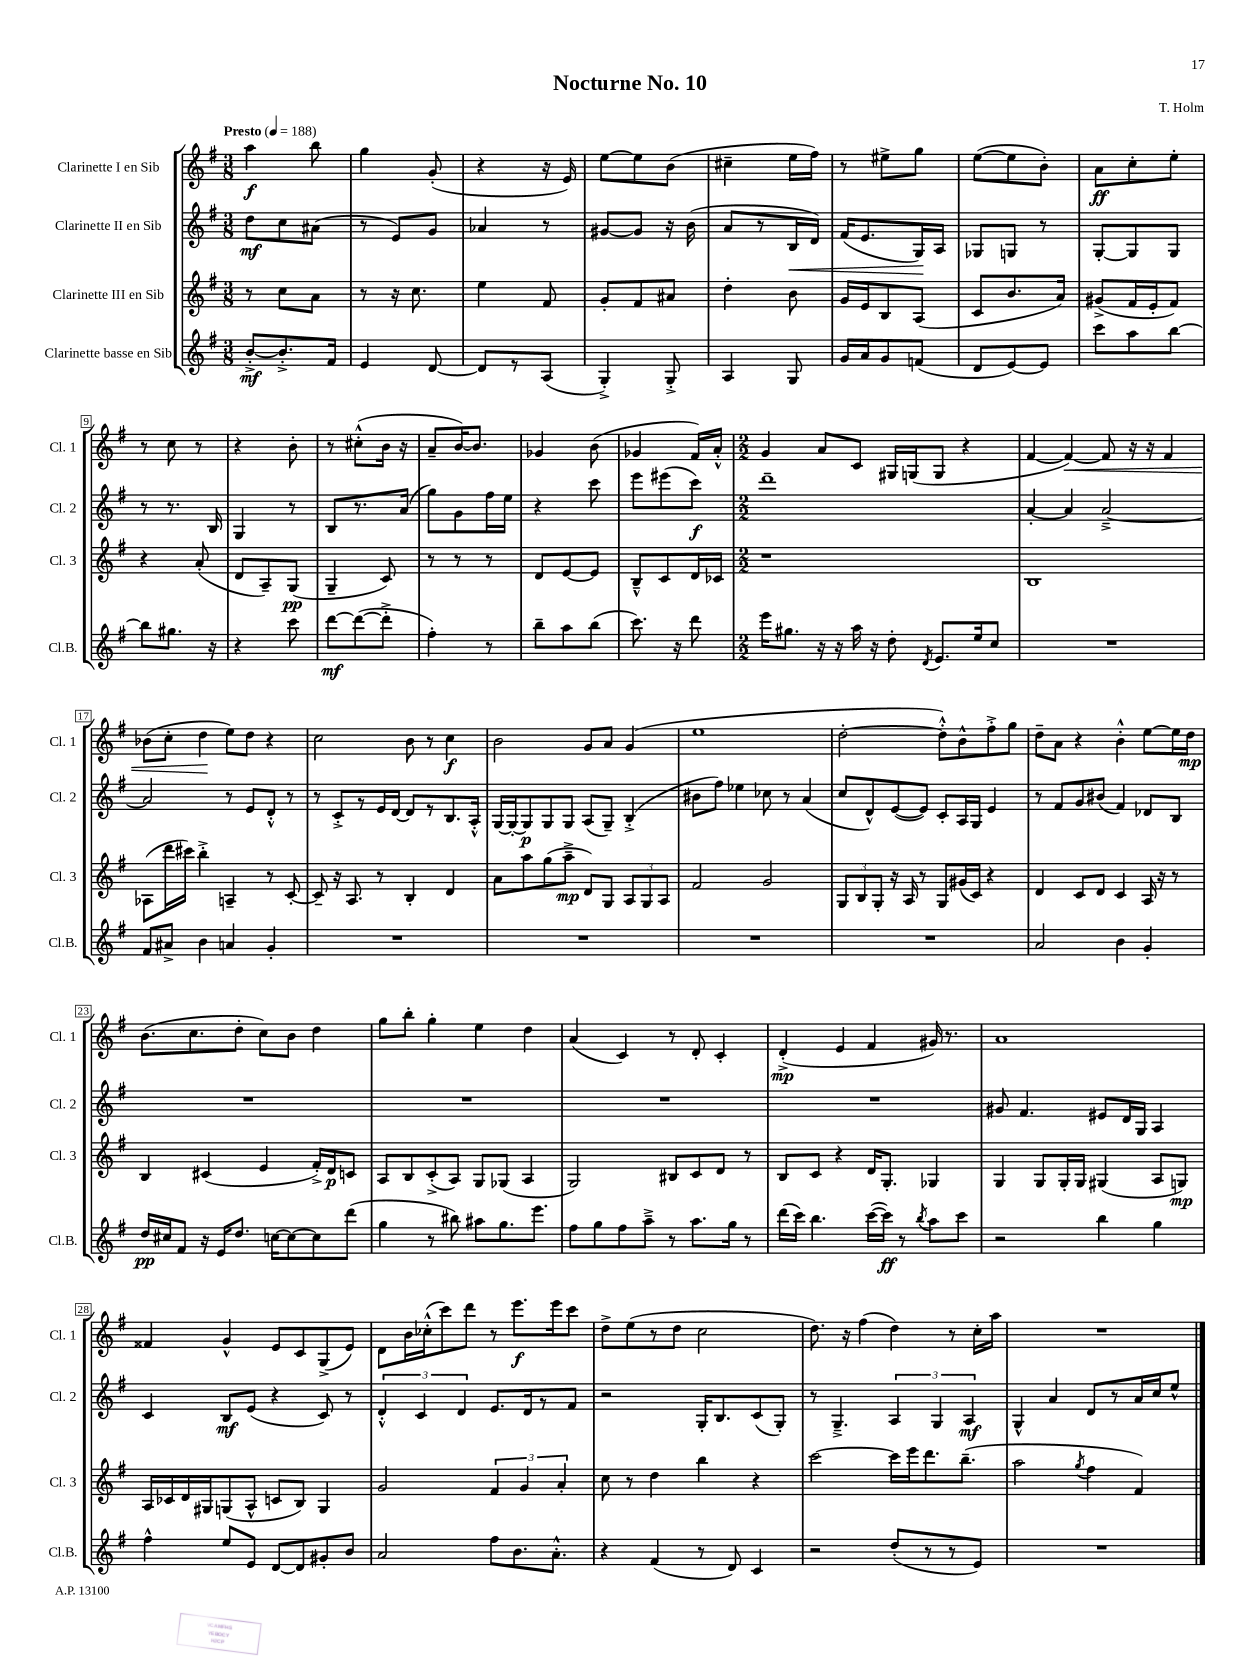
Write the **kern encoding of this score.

**kern	**kern	**kern	**kern
*staff4	*staff3	*staff2	*staff1
*clefG2	*clefG2	*clefG2	*clefG2
*k[f#]	*k[f#]	*k[f#]	*k[f#]
*M3/8	*M3/8	*M3/8	*M3/8
*MM188	*MM188	*MM188	*MM188
[8b'^	8r	8dd	4aa
8.b'^]	8cc	8cc	.
.	8a	(8a#	8bb
16f#	.	.	.
=	=	=	=
4e	8r	8r	4gg
.	16r	8e)	.
.	8.cc	.	.
[8d	.	8g	(8g'
=	=	=	=
8d]	4ee	4a-	4r
8r	.	.	.
(8A	8f#	8r	16r
.	.	.	16e)
=	=	=	=
4G'^)	8g'	[8g#	[8ee
.	8f#	8g#]	8ee]
8G'^	8a#	16r	(8b
.	.	(16b	.
=	=	=	=
4A	4dd'	8a	4cc#~
.	.	8r	.
8G	8b	16B	16ee
.	.	16d)	16ff#)
=	=	=	=
16g	16g	(16f#	8r
16a	16e	8.e	.
8g	8B	.	8ee#^
(8f	(8A	16G)	8gg
.	.	16A	.
=	=	=	=
8d	8c	8G-	([8ee
[8e)	8.b	8G	8ee]
8e]	.	8r	8b')
.	16a)	.	.
=	=	=	=
8ccc	(8g#^	[8G'	8a
8aa	16f#	8G]	8cc'
.	16e'	.	.
[8bb	8f#)	8G	8ee'
=	=	=	=
8bb]	4r	8r	8r
8.gg#	.	8.r	8cc
.	(8a'	.	8r
16r	.	16B	.
=	=	=	=
4r	8d	4G	4r
.	8A~)	.	.
8ccc	(8G	8r	8b'
=	=	=	=
[8ddd	4G~	8B	8r
(8ddd_	.	8.r	(8cc#'^^
8ddd'^]	8c)	.	16b
.	.	(16a	16r
=	=	=	=
4ff#')	8r	8gg)	8a~
.	8r	8g	[16b)
.	.	.	8.b]
8r	8r	16ff#	.
.	.	16ee	.
=	=	=	=
8bb~	8d	4r	4g-
8aa	[8e	.	.
(8bb	8e]	8ccc	(8b
=	=	=	=
8.ccc)	8B~^^	8eee	4g-
.	8c	(8eee#	.
16r	.	.	.
8ddd	16d	8ccc)	16f#)
.	16c-	.	16a'^^
=	=	=	=
*M2/2	*M2/2	*M2/2	*M2/2
16eee	1r	1ddd~	4g
8.gg#	.	.	.
16r	.	.	8a
16r	.	.	.
16aa	.	.	8c
16r	.	.	.
8dd'	.	.	16G#
.	.	.	(16G
8qd	.	.	.
8.e	.	.	8G
.	.	.	4r
16ee	.	.	.
8cc	.	.	.
=	=	=	=
1r	1B	[4a'	[4f#
.	.	4a]	4f#_)
.	.	[2a~^	8f#]
.	.	.	16r
.	.	.	16r
.	.	.	4f#
=	=	=	=
8f#	(8A-	2a]	(8b-
8a#^	16ddd	.	8cc'
.	16ccc#)	.	.
4b	4bb'^	.	4dd
4a	4A~	8r	8ee)
.	.	8e	8dd
4g'	8r	8d'^^	4r
.	[8c'	8r	.
=	=	=	=
1r	8c~]	8r	2cc
.	16r	8c'^	.
.	8.A	.	.
.	.	8r	.
.	8r	16e	.
.	.	[16d	.
.	4B'	8d]	8b
.	.	8r	8r
.	4d	8.B	4cc
.	.	16A'^^	.
=	=	=	=
1r	8a	[16G	2b
.	.	16G'_	.
.	8aa	8G]	.
.	(8gg	8G	.
.	8aa~^	8G	.
.	8d)	(8A	8g
.	8G	8G~)	8a
.	12A	(4B'^	(4g
.	12G	.	.
.	12A	.	.
=	=	=	=
1r	2f#	8b#	1ee
.	.	8ff#)	.
.	.	4ee-	.
.	2g	8cc-	.
.	.	8r	.
.	.	(4a	.
=	=	=	=
1r	12G	8cc	[2dd'
.	12B	.	.
.	.	8d^^)	.
.	12G'	.	.
.	16r	([8e	.
.	16A	.	.
.	8r	8e])	.
.	8G	8c'	8dd'^^])
.	(16g#	16A	8b^^
.	16c)	16G	.
.	4r	4e	8ff#'^
.	.	.	8gg
=	=	=	=
2a	4d	8r	8dd~
.	.	8f#	8a
.	8c	8g	4r
.	8d	(8b#	.
4b	4c	4f#)	4b'^^
4g'	16A	8d-	[8ee
.	16r	.	.
.	8r	8B	16ee]
.	.	.	16dd
=	=	=	=
16dd	4B	1r	(8.b
16cc#	.	.	.
8f#	.	.	.
.	.	.	8.cc
16r	(4c#	.	.
16e	.	.	.
8.dd	.	.	8dd'
.	4e	.	8cc)
[16cc	.	.	.
8cc_	.	.	8b
8cc]	16f#'^)	.	4dd
.	16d	.	.
(8ddd	8c	.	.
=	=	=	=
4gg	8A	1r	8gg
.	8B	.	8bb'
8r	(8c'^	.	4gg'
8bb#)	8A)	.	.
8aa#	8G	.	4ee
8.gg	(8G-	.	.
.	4A	.	4dd
8.eee	.	.	.
=	=	=	=
8ff#	2G)	1r	(4a
8gg	.	.	.
8ff#	.	.	4c)
8aa~^	.	.	.
8r	8B#	.	8r
8.aa	8c	.	8d'
.	8d	.	4c'
16gg	.	.	.
8r	8r	.	.
=	=	=	=
(16ddd	8B	1r	(4d'^
16ccc)	.	.	.
4.bb	8c	.	.
.	4r	.	4e
([16ccc	16d	.	4f#
16ccc])	8.G'	.	.
8r	.	.	.
8qbb	.	.	.
8aa	4G-	.	16g#)
.	.	.	8.r
8ccc	.	.	.
=	=	=	=
2r	4G	8g#	1a
.	.	4.f#	.
.	8G	.	.
.	16G'	.	.
.	16G	.	.
4bb	(4G#	8e#	.
.	.	16d	.
.	.	16G	.
4gg	8A	4A	.
.	8G)	.	.
=	=	=	=
4ff#^^	16A	4c	4f##
.	16c-	.	.
.	16d	.	.
.	16G#	.	.
8ee	(8G	8B	4g^^
8e	8A^^	(8e	.
[8d	8c	4r	8e
8d]	8B)	.	8c
8g#'	4G	8c)	(8G^
8b	.	8r	8e)
=	=	=	=
2a	2g	6d'^^	8d
.	.	.	16b
.	.	6c	.
.	.	.	(16cc-'^^
.	.	.	8ccc)
.	.	6d	.
.	.	.	8ddd
8ff#	6f#	8.e	8r
8.b	.	.	8.eee
.	6g	.	.
.	.	16d	.
.	.	8r	.
8.a'^^	.	.	16eee
.	6a'	.	.
.	.	8f#	8ccc
=	=	=	=
4r	8cc	2r	8dd^
.	8r	.	(8ee
(4f#	4dd	.	8r
.	.	.	8dd
8r	4bb	16G'	2cc
.	.	8.B	.
8d)	.	.	.
4c	4r	(8c	.
.	.	8G')	.
=	=	=	=
2r	[2ccc	8r	8.dd)
.	.	4.G~^	.
.	.	.	16r
.	.	.	(4ff#
(8dd'	16ccc]	6A	4dd)
.	16eee	.	.
8r	8.ddd	.	.
.	.	6G	.
8r	.	.	8r
.	(8.bb~	.	.
.	.	6A	.
8e)	.	.	16cc'
.	.	.	16aa
=	=	=	=
1r	2aa	4G^^	1r
.	.	4a	.
.	8qgg	.	.
.	4ff#	8d	.
.	.	8r	.
.	4f#)	16a	.
.	.	16cc	.
.	.	8ee^^	.
==	==	==	==
*-	*-	*-	*-
